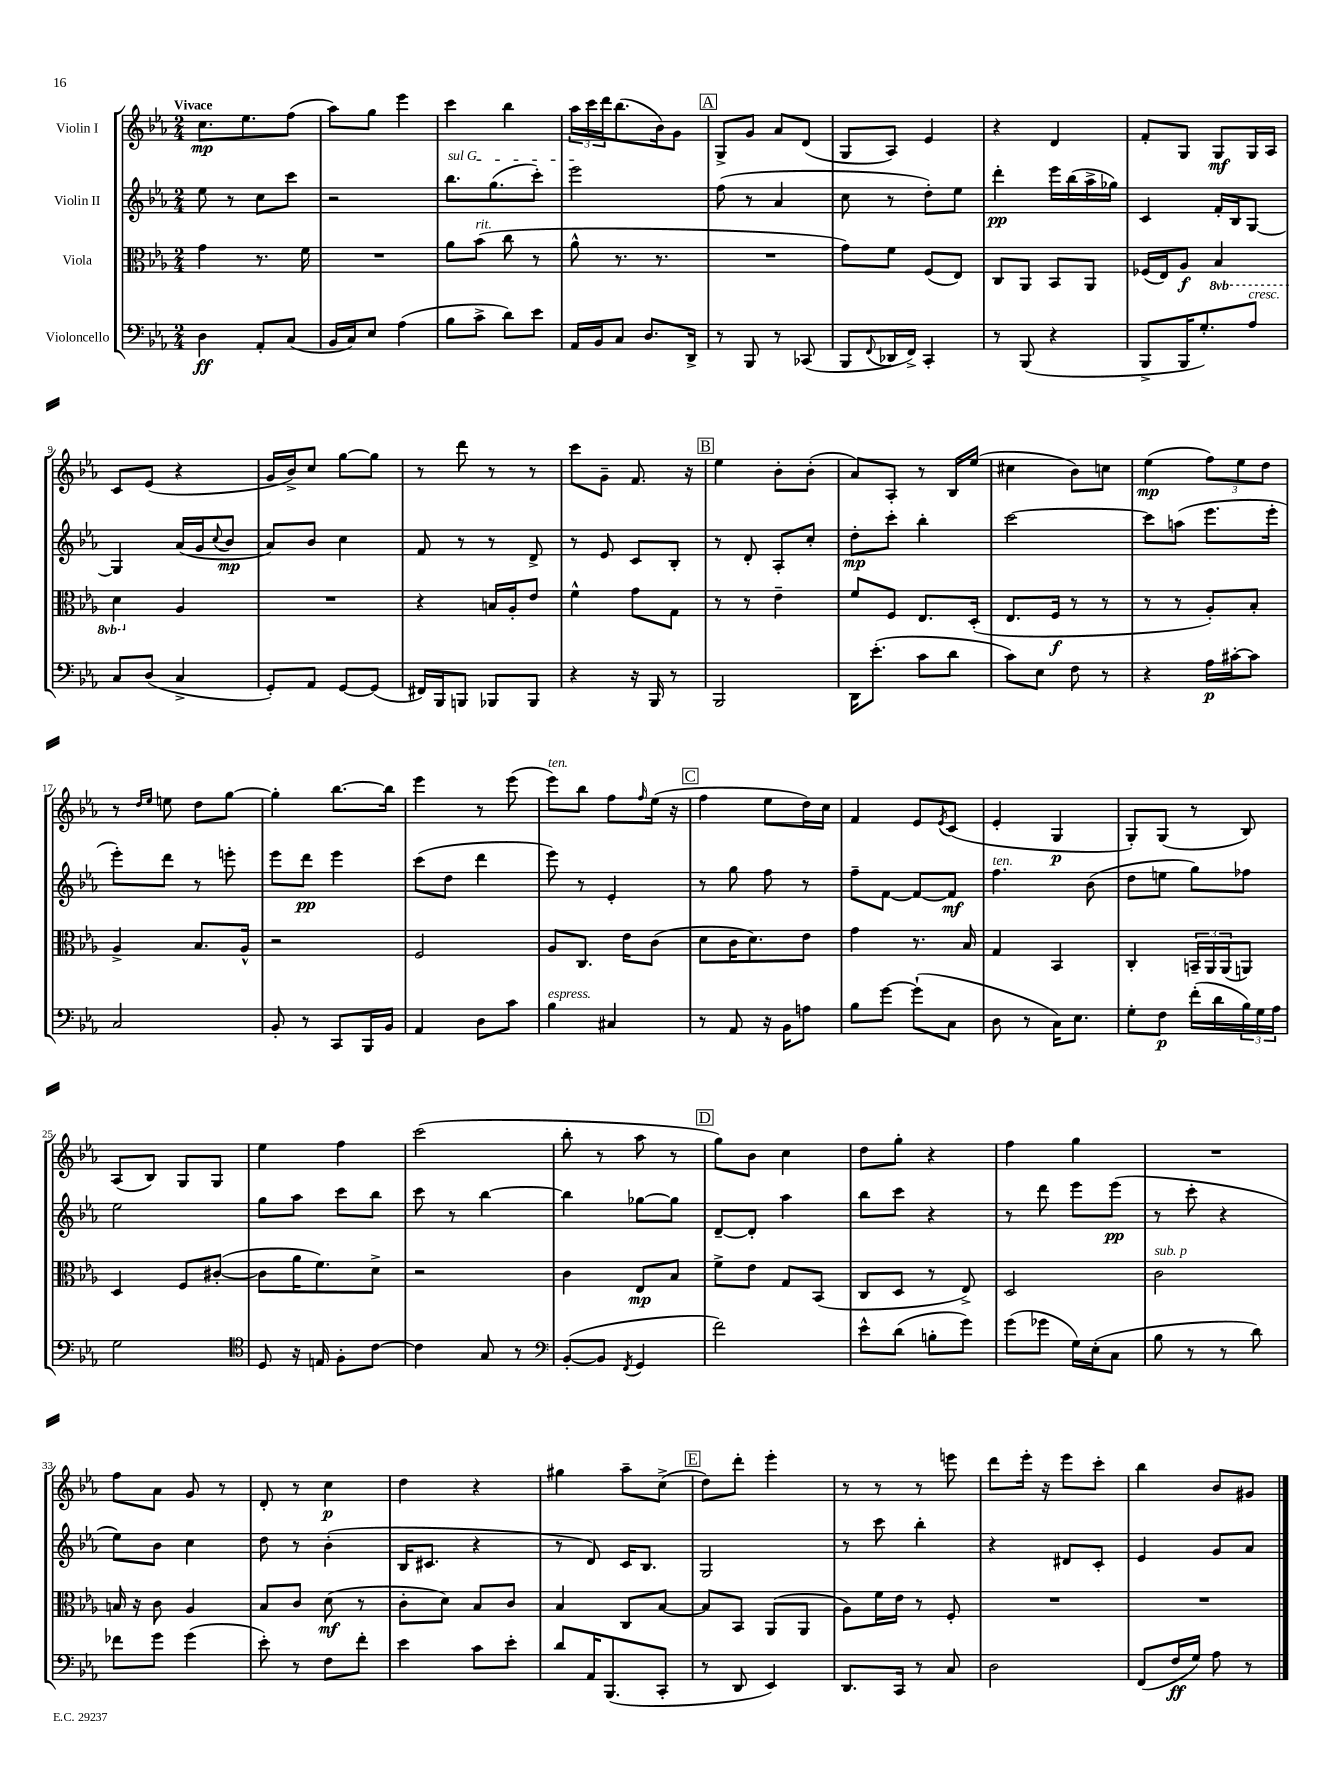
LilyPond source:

<<
\new StaffGroup <<
\new Staff = "s0" \with { instrumentName = "Violin I" } {
    \clef treble \key ees \major \numericTimeSignature \time 2/4 \tempo "Vivace"
    c''8.\mp ees''8. f''8( |
    aes''8) g''8 ees'''4 |
    c'''4 bes''4 |
    \tuplet 3/2 { aes''16 c'''16 d'''16 } bes''8.( bes'16) g'8 |
    \mark \markup { \box "A" } g8-> g'8 aes'8 d'8( |
    g8 aes8) ees'4 |
    r4 d'4 |
    f'8-. g8 g8\mf g16 aes16 |
    c'8 ees'8( r4 |
    g'16 bes'16->) c''8 g''8~ g''8 |
    r8 d'''8 r8 r8 |
    c'''8 g'8-- f'8. r16 |
    \mark \markup { \box "B" } ees''4 bes'8-. bes'8-.( |
    aes'8) aes8-. r8 bes16 ees''16( |
    cis''4 bes'8) c''8 |
    ees''4\mp( \tuplet 3/2 { f''8) ees''8 d''8 } |
    r8 \grace { d''16 ees''16 } e''8 d''8 g''8~ |
    g''4-. bes''8.~ bes''16 |
    ees'''4 r8 ees'''8( |
    ees'''8^\markup { \italic "ten." }) bes''8 f''8 \grace { f''16 } ees''16( r16 |
    \mark \markup { \box "C" } f''4 ees''8 d''16) c''16 |
    f'4 ees'8 \acciaccatura { ees'8 } c'8( |
    ees'4-. g4\p |
    g8-.) g8( r8 bes8) |
    aes8( bes8) g8 g8 |
    ees''4 f''4 |
    c'''2( |
    bes''8-. r8 aes''8 r8 |
    \mark \markup { \box "D" } g''8) bes'8 c''4 |
    d''8 g''8-. r4 |
    f''4 g''4 |
    R2 |
    f''8 aes'8 g'8 r8 |
    d'8-. r8 c''4\p |
    d''4 r4 |
    gis''4 aes''8-- c''8->( |
    \mark \markup { \box "E" } d''8) d'''8-. ees'''4-. |
    r8 r8 r8 e'''8 |
    d'''8 ees'''16-. r16 ees'''8 c'''8-. |
    bes''4 bes'8 gis'8 \bar "|." |
}
\new Staff = "s1" \with { instrumentName = "Violin II" } {
    \clef treble \key ees \major \numericTimeSignature \time 2/4
    ees''8 r8 c''8 c'''8 |
    r2 |
    \once \override TextSpanner.bound-details.left.text = \markup { \italic "sul G" } bes''8.\startTextSpan g''8.( c'''8-.) |
    ees'''2\stopTextSpan |
    \mark \markup { \box "A" } f''8( r8 aes'4 |
    c''8 r8 d''8-.) ees''8 |
    d'''4-.\pp ees'''16 bes''16( aes''16-> ges''16) |
    c'4 f'16-. bes16 g8~ |
    g4 aes'16( g'16 \appoggiatura { c''8 } bes'8\mp |
    aes'8) bes'8 c''4 |
    f'8 r8 r8 d'8-> |
    r8 ees'8 c'8 bes8-. |
    \mark \markup { \box "B" } r8 d'8-. aes8-. c''8-. |
    d''8-.\mp c'''8-. bes''4-. |
    c'''2~ |
    c'''8 a''8( ees'''8. ees'''16-. |
    ees'''8-.) d'''8 r8 e'''8-. |
    ees'''8 d'''8\pp ees'''4 |
    c'''8( d''8 d'''4 |
    ees'''8) r8 ees'4-. |
    \mark \markup { \box "C" } r8 g''8 f''8 r8 |
    f''8-- f'8~ f'8~ f'8\mf |
    f''4.^\markup { \italic "ten." } bes'8( |
    d''8 e''8 g''8) fes''8 |
    ees''2 |
    g''8 aes''8 c'''8 bes''8 |
    c'''8 r8 bes''4~ |
    bes''4 ges''8~ ges''8 |
    \mark \markup { \box "D" } d'8~-- d'8-. aes''4 |
    bes''8 c'''8 r4 |
    r8 d'''8 ees'''8 ees'''8\pp( |
    r8 c'''8-. r4 |
    ees''8) bes'8 c''4 |
    d''8 r8 bes'4-.( |
    bes16 cis'8. r4 |
    r8 d'8) c'16 bes8. |
    \mark \markup { \box "E" } g2 |
    r8 c'''8 bes''4-. |
    r4 dis'8 c'8-. |
    ees'4 g'8 aes'8 \bar "|." |
}
\new Staff = "s2" \with { instrumentName = "Viola" } {
    \clef alto \key ees \major \numericTimeSignature \time 2/4 \set Staff.ottavationMarkups = #ottavation-simple-ordinals
    g'4 r8. f'16 |
    R2 |
    aes'8 bes'8^\markup { \italic "rit." }( c''8 r8 |
    aes'8-^ r8. r8. |
    \mark \markup { \box "A" } R2 |
    g'8) f'8 f8( ees8) |
    c8 aes,8 bes,8 aes,8 |
    fes16( ees16) aes8\f \ottava #-1 bes,4 |
    d4 \ottava #0 aes4 |
    R2 |
    r4 b16 aes16-. ees'8 |
    f'4-^ g'8 g8 |
    \mark \markup { \box "B" } r8 r8 ees'4-- |
    f'8 f8 ees8. d16-.( |
    ees8. f16\f r8 r8 |
    r8 r8 aes8-.) bes8-. |
    aes4-> bes8. aes16-^ |
    r2 |
    f2 |
    aes8 c8. ees'16 c'8( |
    \mark \markup { \box "C" } d'8 c'16 d'8.) ees'8 |
    g'4 r8. bes16 |
    g4 bes,4 |
    c4-. \tuplet 3/2 { b,16-- aes,16 aes,16( } a,8) |
    d4 f8 cis'8~-.( |
    cis'8 aes'16 f'8.) d'8-> |
    r2 |
    c'4 ees8\mp bes8 |
    \mark \markup { \box "D" } f'8-> ees'8 g8 bes,8( |
    c8 d8 r8 ees8->) |
    d2 |
    c'2^\markup { \italic "sub. p" } |
    b16 r16 c'8 aes4 |
    bes8 c'8 d'8\mf( r8 |
    c'8-. d'8) bes8 c'8 |
    bes4 c8 bes8~ |
    \mark \markup { \box "E" } bes8 bes,8 aes,8( aes,8 |
    aes8) f'16 ees'16 r8 f8-. |
    R2 |
    R2 \bar "|." |
}
\new Staff = "s3" \with { instrumentName = "Violoncello" } {
    \clef bass \key ees \major \numericTimeSignature \time 2/4
    d4\ff aes,8-. c8( |
    bes,16 c16) ees8 aes4( |
    bes8 c'8-> d'8) ees'8 |
    aes,16 bes,16 c8 d8. d,16-> |
    \mark \markup { \box "A" } r8 bes,,8 r8 ces,8( |
    bes,,8 \appoggiatura { f,8 } des,16 f,16->) c,4-. |
    r8 bes,,8( r4 |
    bes,,8-> bes,,16 g8.-.) aes8^\markup { \italic "cresc." } |
    c8 d8( c4-> |
    g,8-.) aes,8 g,8~ g,8( |
    fis,16) bes,,16 b,,8 bes,,8 bes,,8 |
    r4 r16 bes,,16 r8 |
    \mark \markup { \box "B" } bes,,2 |
    d,16 ees'8.-.( c'8 d'8 |
    c'8) ees8 f8 r8 |
    r4 aes16\p cis'16~-. cis'8 |
    c2 |
    bes,8-. r8 c,8 bes,,16 bes,16 |
    aes,4 d8 c'8 |
    bes4^\markup { \italic "espress." } cis4 |
    \mark \markup { \box "C" } r8 aes,8 r16 bes,16 a8 |
    bes8 g'8~ g'8-!( c8 |
    d8 r8 c16) ees8. |
    g8-. f8\p f'16-.( d'16 \tuplet 3/2 { bes16) g16 aes16 } |
    g2 |
    \clef tenor d8 r16 e16 f8-. c'8~ |
    c'4 g8 r8 |
    \clef bass bes,8~-.( bes,8 \acciaccatura { f,8 } g,4 |
    \mark \markup { \box "D" } f'2) |
    ees'8-^ d'8( b8-. g'8) |
    g'8( ges'8 g16) ees16-.( c8 |
    bes8 r8 r8 d'8) |
    fes'8 g'8 g'4( |
    ees'8-.) r8 f8 f'8-. |
    ees'4 c'8 ees'8-. |
    d'8 aes,16 bes,,8.( c,8-. |
    \mark \markup { \box "E" } r8 d,8 ees,4) |
    d,8. c,16 r8 c8 |
    d2 |
    f,8( f16\ff g16) aes8 r8 \bar "|." |
}
>>
>>
